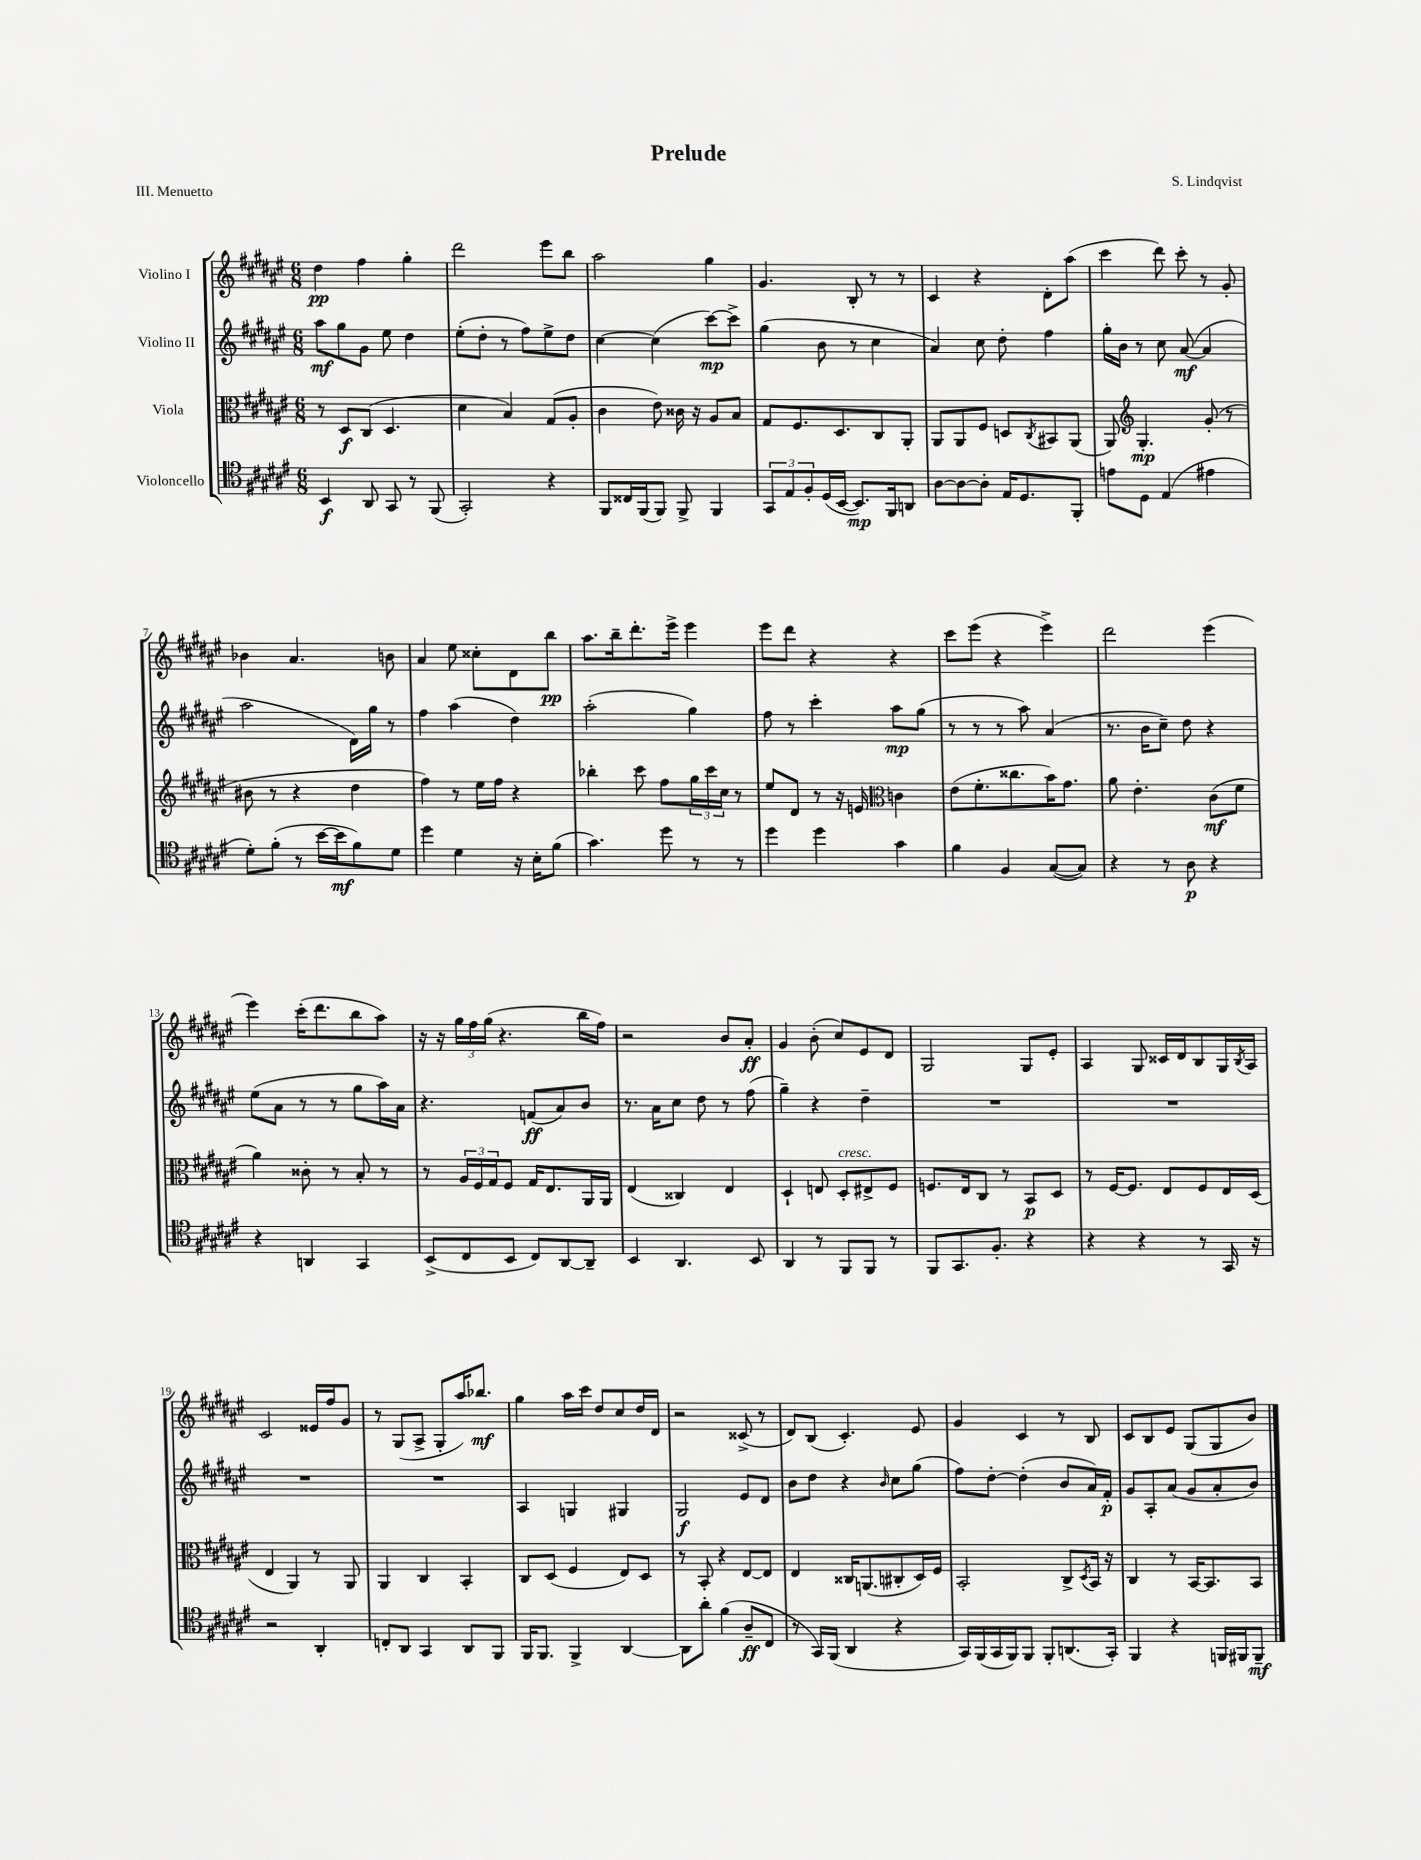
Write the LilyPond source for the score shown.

\header { title = "Prelude" composer = "S. Lindqvist" piece = "III. Menuetto" }
<<
\new StaffGroup <<
\new Staff = "s0" \with { instrumentName = "Violino I" } {
    \clef treble \key fis \major \numericTimeSignature \time 6/8
    dis''4\pp fis''4 gis''4-. |
    dis'''2 eis'''8 b''8 |
    ais''2 gis''4 |
    gis'4. b8-. r8 r8 |
    cis'4 r4 dis'8-. ais''8( |
    cis'''4 dis'''8) cis'''8-. r8 gis'8-. |
    bes'4 ais'4. b'8 |
    ais'4 eis''8 cisis''8-. dis'8 b''8\pp |
    ais''8. b''16-- dis'''8.-. eis'''16-> eis'''4 |
    eis'''8 dis'''8 r4 r4 |
    cis'''8 eis'''8( r4 eis'''4->) |
    dis'''2 eis'''4( |
    eis'''4) cis'''16-.( dis'''8. b''8 ais''8) |
    r16 r16 \tuplet 3/2 { gis''16 fis''16 gis''16( } r4. b''16 fis''16) |
    r2 b'8 ais'8-.\ff |
    gis'4 b'8-.( cis''8) eis'8 dis'8 |
    gis2 gis8 eis'8-. |
    ais4 gis8 cisis'16 dis'16 b8 gis16 \acciaccatura { b8 } ais16 |
    cis'2 eisis'16 fis''16 gis'8 |
    r8 gis8( ais8-> gis8-. ais''16) bes''8.\mf |
    gis''4 ais''16 cis'''16 dis''8 cis''8 dis''16 dis'16 |
    r2 cisis'8->( r8 |
    dis'8) b8( cis'4.-.) eis'8 |
    gis'4 cis'4 r8 b8 |
    cis'8 b8 eis'8 gis8( gis8 b'8) \bar "|." |
}
\new Staff = "s1" \with { instrumentName = "Violino II" } {
    \clef treble \key fis \major \numericTimeSignature \time 6/8
    ais''8\mf gis''8 gis'8 eis''8 dis''4 |
    eis''8-.( dis''8-. r8 fis''8) eis''8-> dis''8 |
    cis''4~ cis''4( cis'''8~\mp) cis'''8-> |
    gis''4( b'8 r8 cis''4 |
    ais'4) cis''8 dis''8-. fis''4 |
    gis''16-. b'16 r8 cis''8 ais'8~\mf( ais'4 |
    ais''2 dis'16) gis''16 r8 |
    fis''4 ais''4( dis''4) |
    ais''2-.( gis''4) |
    fis''8 r8 cis'''4-. ais''8\mp gis''8( |
    r8 r8 r8 ais''8) ais'4( |
    r8. b'16 cis''8--) dis''8 r4 |
    eis''8( ais'8 r8 r8 gis''8 ais''16) ais'16 |
    r4. f'8\ff( ais'8) b'8 |
    r8. ais'16 cis''8 dis''8 r8 fis''8( |
    gis''4--) r4 dis''4-- |
    R2. |
    R2. |
    R2. |
    R2. |
    ais4 g4 gis4 |
    gis2\f eis'8 dis'8 |
    b'8 dis''8 r4 \grace { b'16 } cis''8 gis''8( |
    fis''8) dis''8~-. dis''4-.( b'8 ais'16) fis'16-.\p |
    gis'8 ais8-. ais'8( gis'8 ais'8-. b'8) \bar "|." |
}
\new Staff = "s2" \with { instrumentName = "Viola" } {
    \clef alto \key fis \major \numericTimeSignature \time 6/8
    r8 dis8\f cis8( dis4. |
    dis'4 b4) gis8( ais8-. |
    cis'4 eis'8) cisis'16 r16 ais8 b8 |
    gis8 fis8. dis8. cis8 ais,8-. |
    ais,8 ais,8 fis8 d8 \acciaccatura { cis8 } bis,8 ais,8( |
    ais,8) \clef treble gis4.-.\mp gis'8-.( r8 |
    bis'8 r8 r4 dis''4 |
    fis''4) r8 eis''16 fis''16 r4 |
    bes''4-. cis'''8 fis''8 \tuplet 3/2 { gis''16 cis'''16 cis''16 } r8 |
    eis''8 dis'8 r8 r16 e'16 \clef alto c'4 |
    eis'8( fis'8.-. cisis''8. b'16) gis'8. |
    ais'8 eis'4.-. cis'8\mf( fis'8 |
    ais'4) cisis'8-. r8 b8-. r8 |
    r8 \tuplet 3/2 { ais16 fis16 gis16 } fis8 gis16 eis8. ais,16 ais,16 |
    eis4( cisis4) eis4 |
    dis4-! e8 dis8-.^\markup { \italic "cresc." } eis8-> fis8 |
    f8. eis16 cis8 r8 b,8\p dis8 |
    r8 fis16~ fis8. eis8 fis8 eis16 dis16( |
    eis4 ais,4) r8 ais,8 |
    ais,4 cis4 b,4-. |
    cis8 dis8( fis4 eis8) dis8 |
    r8 b,8-. r4 eis8~ eis8 |
    eis4 cisis16 a,8.( cis8-. dis16) fis16 |
    b,2-. cis8-> \acciaccatura { dis8 } b,16 r16 |
    cis4 r8 b,16~ b,8. b,8 \bar "|." |
}
\new Staff = "s3" \with { instrumentName = "Violoncello" } {
    \clef tenor \key fis \major \numericTimeSignature \time 6/8
    b,4\f ais,8 gis,8 r8 fis,8( |
    gis,2-.) r4 |
    fis,8 cisis16 fis,16( fis,8) fis,8-> fis,4 |
    \tuplet 3/2 { gis,8 eis8 fis8-. } dis16( b,16~ b,8.\mp) fis,16 a,8 |
    ais8~ ais8~ ais8-. eis16 dis8. fis,8-. |
    e'8 dis8 eis4( eis'4 |
    dis'8-.) fis'8-.( r8 b'16~ b'16\mf fis'8) dis'8 |
    dis''4 dis'4 r16 b16-. fis'8( |
    gis'4.) dis''8 r8 r8 |
    dis''4 dis''4 gis'4 |
    fis'4 fis4 gis8~( gis8) |
    r4 r8 ais8\p r4 |
    r4 a,4 gis,4 |
    b,8->( cis8 b,8 cis8) ais,8~ ais,8-- |
    b,4 ais,4. b,8 |
    ais,4 r8 fis,8 fis,8 r8 |
    fis,8 gis,8. fis8.-. r4 |
    r4 r4 r8 gis,16 r16 |
    r2 ais,4-. |
    c8-. ais,8 gis,4 ais,8 fis,8 |
    fis,16 fis,8. fis,4-> ais,4~ |
    ais,8 ais'8-. fis'4( ais8--\ff cis8 |
    r8 gis,16) fis,16( ais,4 r4 |
    gis,16) fis,16( gis,16 fis,16) fis,8 fis,8-. a,8.( gis,16-.) |
    fis,4 r4 f,16 fis,16 fis,8--\mf \bar "|." |
}
>>
>>
